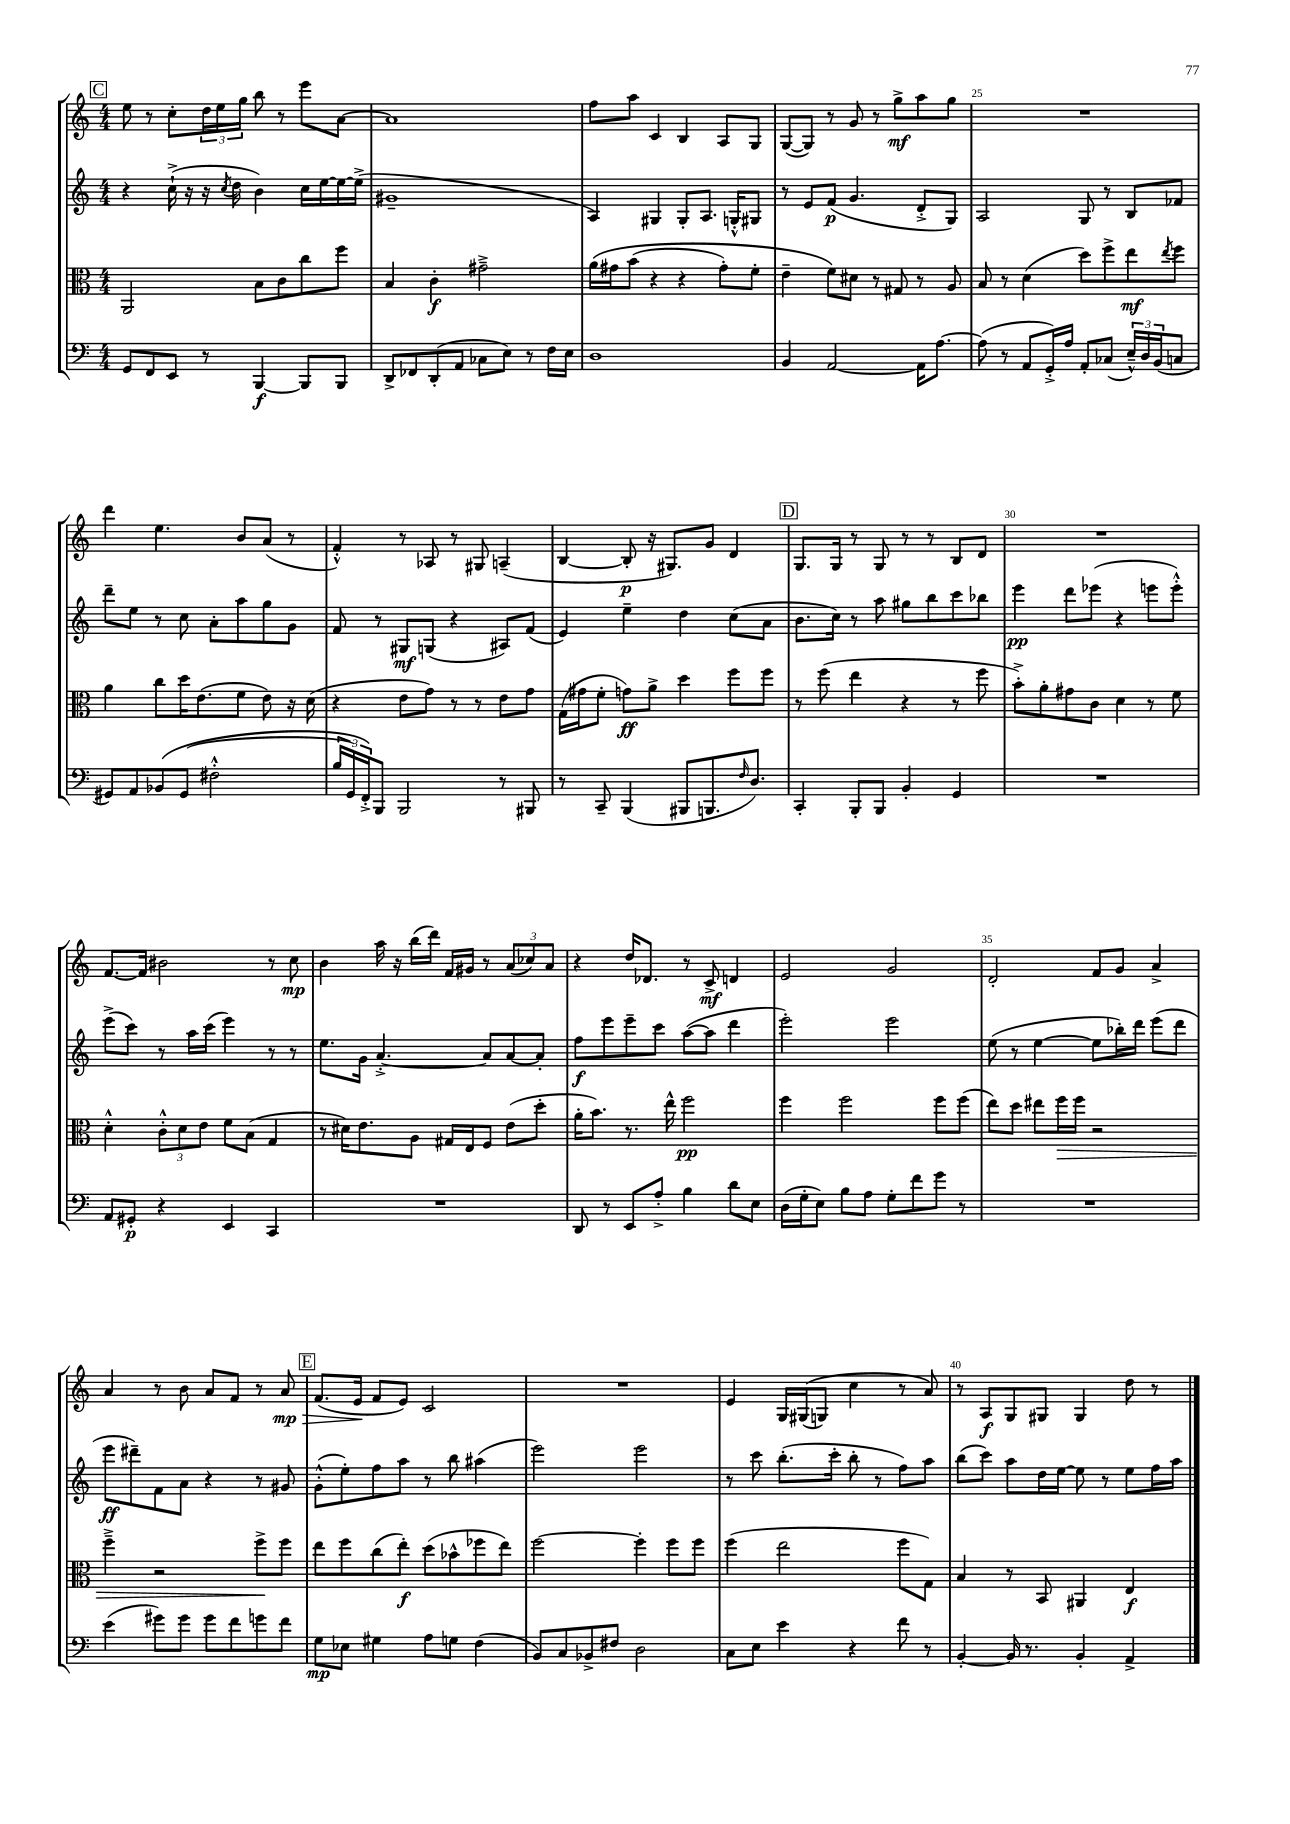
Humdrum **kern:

**kern	**kern	**kern	**kern
*staff4	*staff3	*staff2	*staff1
*clefF4	*clefC3	*clefG2	*clefG2
*k[]	*k[]	*k[]	*k[]
*M4/4	*M4/4	*M4/4	*M4/4
8GG	2AA	4r	8ee
8FF	.	.	8r
8EE	.	(16cc`^	8cc'
.	.	16r	.
8r	.	16r	24dd
.	.	.	24ee
.	.	8qcc	.
.	.	16dd	.
.	.	.	24gg
[4BBB	8B	4b)	8bb
.	8c	.	8r
8BBB]	8cc	16cc	8eee
.	.	[16ee	.
8BBB	8ff	16ee_	[8a
.	.	(16ee^]	.
=	=	=	=
8DD^	4B	1g#~	1a]
8FF-	.	.	.
(8DD'	4c'	.	.
8AA	.	.	.
8C-	2g#~^	.	.
8E)	.	.	.
8r	.	.	.
16F	.	.	.
16E	.	.	.
=	=	=	=
1D	&(16a	4A)	8ff
.	16g#	.	.
.	(8b	.	8aa
.	4r	4G#	4c
.	4r	8G#'	4B
.	.	8.A	.
.	8g#')	.	8A
.	.	16G'^^	.
.	8f'	8G#	8G
=	=	=	=
4BB	4e~	8r	([8G
.	.	8e	8G])
[2AA	8f&)	(8f	8r
.	8d#	4.g	8g
.	8r	.	8r
.	8G#	.	8gg^
16AA]	8r	8d'^	8aa
[8.A	.	.	.
.	8A	8G)	8gg
=	=	=	=
(8A]	8B	2A	1r
8r	8r	.	.
8AA	(4d	.	.
16GG'^)	.	.	.
16A	.	.	.
8AA'	8dd)	8G	.
(8C-	8ff^	8r	.
24E~^^)	8ee	8B	.
24D	.	.	.
(24BB	.	.	.
.	8qee	.	.
8C	8ff	8f-	.
=	=	=	=
8GG#)	4a	8ddd~	4ddd
8AA	.	8ee	.
&(8BB-	8cc	8r	4.ee
(8GG#	16dd	8cc	.
.	(8.e	.	.
2F#'^^	.	8a'	.
.	8f	8aa	8b
.	8e)	8gg	(8a
.	16r	8g	8r
.	(16d	.	.
=	=	=	=
24B	4r	8f	4f'^^)
24GG)	.	.	.
24FF'^&)	.	.	.
8BBB	.	8r	.
2BBB	8e	8G#	8r
.	8g)	(8G	8A-
.	8r	4r	8r
.	8r	.	8G#
8r	8e	8A#)	(4A~
8BBB#	8g	(8f	.
=	=	=	=
8r	(16G	4e)	[4B
.	16g#	.	.
8CC~	8f'	.	.
(4BBB	8g)	4ee~	8B']
.	8a^	.	16r
.	.	.	8.G#)
8BBB#	4dd	4dd	.
8.BBB	.	.	8g
.	8ff	(8cc	4d
16qqF	.	.	.
8.D)	.	.	.
.	8ff	8a	.
=	=	=	=
4CC'	8r	8.b	8.G
.	(8ff	.	.
.	.	16cc)	16G
8BBB'	4ee	8r	8r
8BBB	.	8aa	8G
4BB'	4r	8gg#	8r
.	.	8bb	8r
4GG	8r	8ccc	8B
.	8ff	8bb-	8d
=	=	=	=
1r	8b'^)	4eee	1r
.	8a'	.	.
.	8g#	8ddd	.
.	8c	(8eee-	.
.	4d	4r	.
.	8r	8eee	.
.	8f	8eee'^^)	.
=	=	=	=
8AA	4d'^^	(8eee^	[8.f
8GG#'	.	8ccc)	.
.	.	.	16f]
4r	12c'^^	8r	2b#
.	12d	.	.
.	.	16aa	.
.	12e	.	.
.	.	(16ccc	.
4EE	8f	4eee)	.
.	(8B	.	.
4CC	4G	8r	8r
.	.	8r	8cc
=	=	=	=
1r	8r	8.ee	4b
.	16d#)	.	.
.	8.e	16g	.
.	.	[4.a'^	16aa
.	.	.	16r
.	8A	.	(16bb
.	.	.	16ddd)
.	16G#	.	16f
.	16E	.	16g#
.	8F	8a]	8r
.	(8e	[8a	(12a
.	.	.	12cc-)
.	8dd'	8a']	.
.	.	.	12a
=	=	=	=
8DD	16a'	8ff	4r
.	8.b)	.	.
8r	.	8eee	.
8EE	8.r	8eee~	16dd
.	.	.	8.d-
8A'^	.	8ccc	.
.	16ee^^	.	.
4B	2ff	([8aa	8r
.	.	8aa]	8c^
8d	.	4ddd	4d
8E	.	.	.
=	=	=	=
(16D	4ff	2eee')	2e
16G'	.	.	.
8E)	.	.	.
8B	2ff	.	.
8A	.	.	.
8G'	.	2eee	2g
8f	.	.	.
8g	8ff	.	.
8r	(8ff	.	.
=	=	=	=
1r	8ee)	(8ee	2d'
.	8dd	8r	.
.	8ee#	[4ee	.
.	16ff	.	.
.	16ff	.	.
.	2r	8ee]	8f
.	.	16bb-')	8g
.	.	16ddd	.
.	.	(8eee	4a^
.	.	8ddd	.
=	=	=	=
(4e	4ff~^	8eee	4a
.	.	8ddd#~)	.
8g#)	2r	8f	8r
8g#	.	8a	8b
8g#	.	4r	8a
8f	.	.	8f
8g	8ff^	8r	8r
8f	8ff	8g#	8a
=	=	=	=
8G	8ee	(8g'^^	(8.f
8E-	8ff	8ee')	.
.	.	.	16e
4G#	(8cc	8ff	8f
.	8ee')	8aa	8e)
8A	(8dd	8r	2c
8G	8b-^^	8bb	.
(4F	8ff-	(4aa#	.
.	8ee)	.	.
=	=	=	=
8BB)	[2ff	2eee)	1r
8C	.	.	.
8BB-^	.	.	.
8F#	.	.	.
2D	4ff']	2eee	.
.	8ff	.	.
.	8ff	.	.
=	=	=	=
8C	(4ff	8r	4e
8E	.	8ccc	.
4e	2ee	(8.bb'	16G
.	.	.	&((16G#
.	.	.	8G)
.	.	16ccc'	.
4r	.	8bb'	4cc
.	.	8r	.
8f	8ff	8ff)	8r
8r	8G)	8aa	8a&)
=	=	=	=
[4BB'	4B	(8bb	8r
.	.	8ccc)	8A
16BB]	8r	8aa	8G
8.r	.	.	.
.	8BB	16dd	8G#
.	.	[16ee	.
4BB'	4AA#	8ee]	4G#
.	.	8r	.
4AA^	4E	8ee	8dd
.	.	16ff	8r
.	.	16aa	.
==	==	==	==
*-	*-	*-	*-
